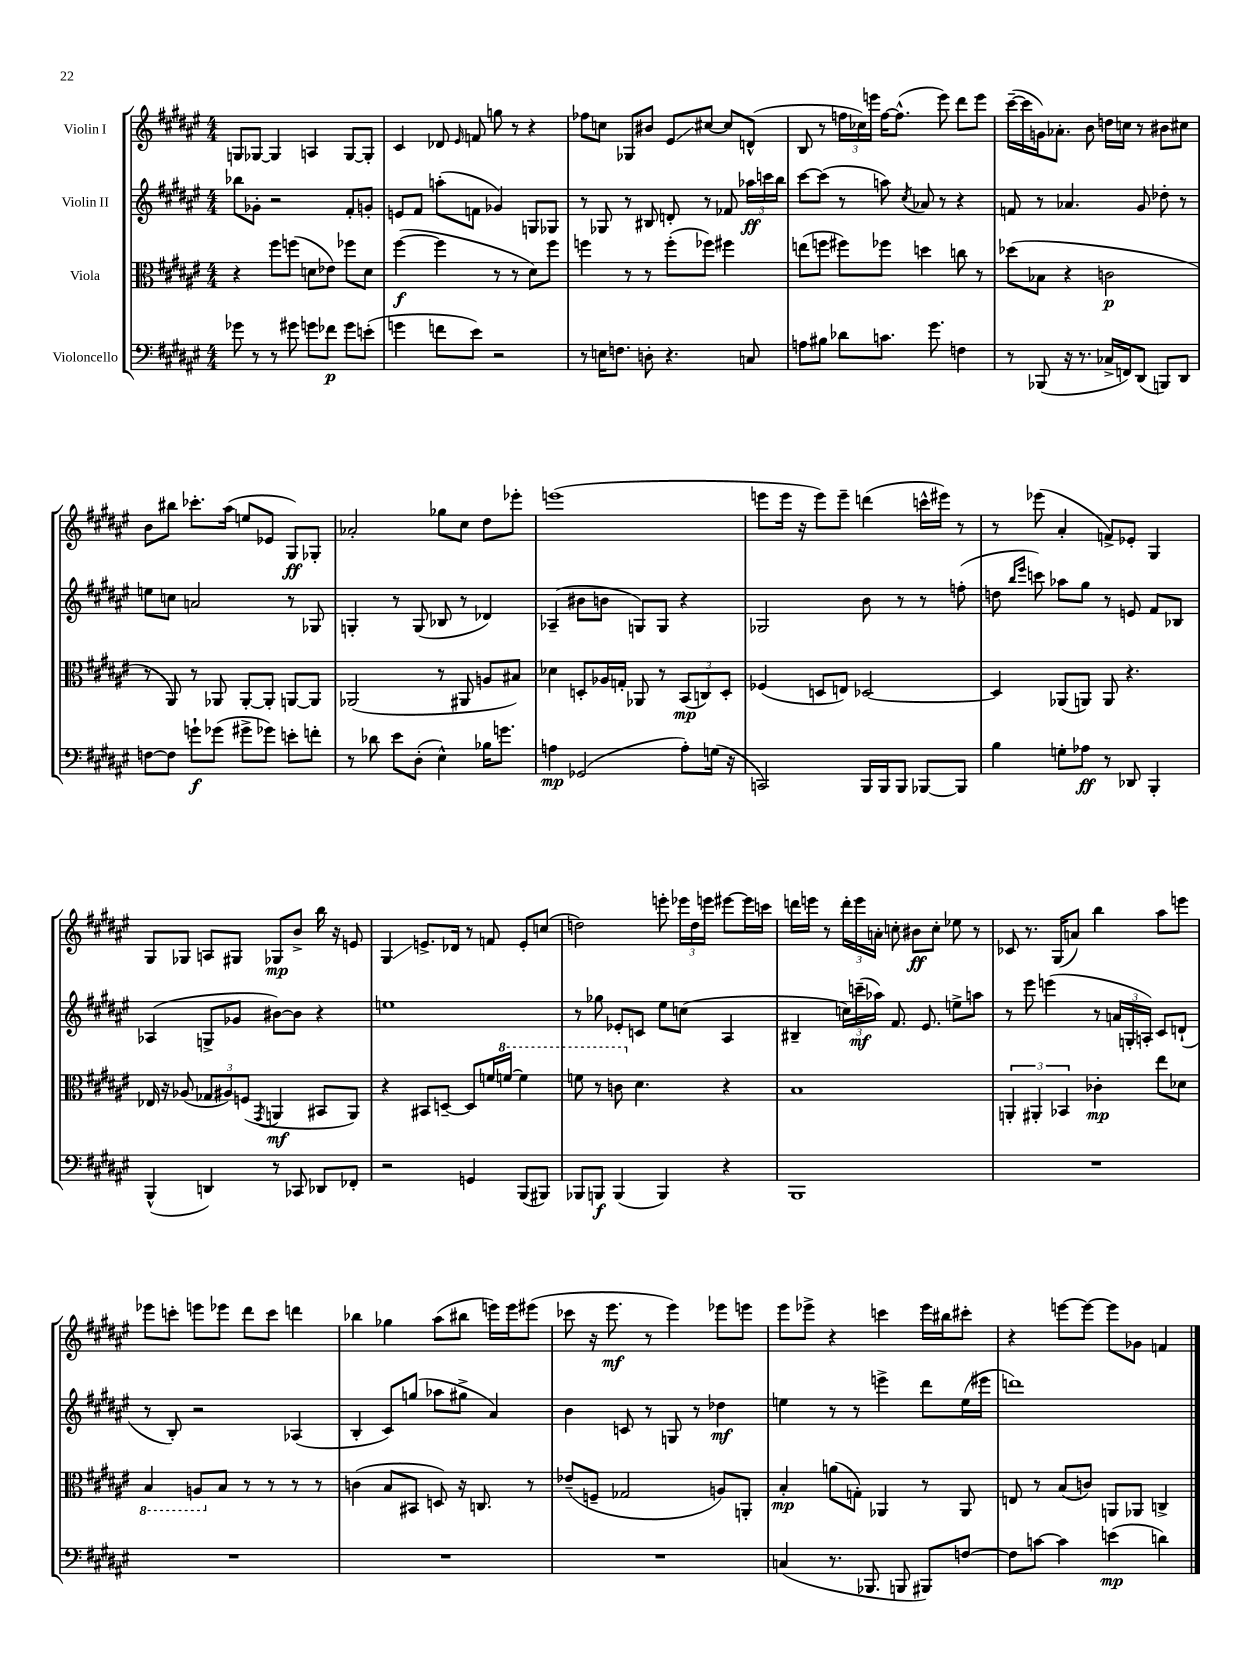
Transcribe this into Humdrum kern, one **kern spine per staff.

**kern	**kern	**kern	**kern
*staff4	*staff3	*staff2	*staff1
*clefF4	*clefC3	*clefG2	*clefG2
*k[f#c#g#d#a#e#]	*k[f#c#g#d#a#e#]	*k[f#c#g#d#a#e#]	*k[f#c#g#d#a#e#]
*M4/4	*M4/4	*M4/4	*M4/4
8g-	4r	8bb-	8G
8r	.	8g-'	[8G-
8r	8ff#	2r	4G-]
8g#	(8ff	.	.
8g	8d	.	4A
8f-	8e-)	.	.
8g	8ff-	8f#'	[8G-
(8e'	8d	8g'	8G-']
=	=	=	=
4g	([4ff#	8e	4c#
.	.	8f#	.
8f	4ff#]	(8aa'	8d-
.	.	.	16qqe#
8e#)	.	8f	8f
2r	8r	4g-)	8gg
.	8r	.	8r
.	8d#)	8G	4r
.	8ff#	8G-	.
=	=	=	=
8r	4ff	8r	8ff-
16E	.	8G-	8cc
8.F	.	.	.
.	8r	8r	8G-
8D'	8r	8B#	8b#
4.r	(8ff'	8d'	8e#
.	8ff-)	8r	[8cc#
.	4ff#	8f-	8cc#]
8C	.	24aa-	(8d^^
.	.	24ccc	.
.	.	24bb	.
=	=	=	=
8A	(8ee	[8ccc#	8B
8B#	8ff	(8ccc#]	8r
8d-	8ff#)	8r	24ff
.	.	.	24cc-)
.	.	.	24eee
8.c	8ff-	8aa)	[16ff
.	.	.	(8.ff^^]
.	.	8qcc#	.
.	4dd	8a-	.
8.g#	.	.	.
.	.	8r	8eee)
4F	8cc	4r	8ddd#
.	8r	.	8eee
=	=	=	=
8r	(8dd-	8f	([16ccc#~
.	.	.	16ccc#]
(8BBB-	8B-	8r	16g)
.	.	.	8.a-'
16r	4r	4.a-	.
8.r	.	.	.
.	.	.	8b
16C-^	2c	.	16dd
16FF)	.	.	16cc
(8DD#	.	8g#	8r
8BBB)	.	8dd-'	8b#
8DD#	.	8r	8cc#
=	=	=	=
[8F	8r	8ee	8b
8F]	8AA#)	8cc	8bb#
8g`	8r	2a	8.ccc-'
(8g-	8AA-	.	.
.	.	.	(16aa#
8g#^	[8AA-'	.	8ee
8g-)	8AA-']	.	8e-
8e'	[8AA	8r	8G#)
8f'	8AA]	8G-	8G-'
=	=	=	=
8r	(2AA-	4G'	2a-'
8d-	.	.	.
8e#	.	8r	.
(8D#'	.	(8G	.
4E#^^)	8r	8B-	8gg-
.	8AA#	8r	8cc#
16B-	8A	4d-)	8dd#
8.g	.	.	.
.	8B#)	.	8eee-'
=	=	=	=
4A	4d-	(4A-~	(1eee
(2GG-	8D'	8b#	.
.	16A-	8b	.
.	16G'	.	.
.	8AA-	8G)	.
.	8r	8G	.
8A')	(12BB	4r	.
.	12C)	.	.
(16G	.	.	.
.	12D'	.	.
16r	.	.	.
=	=	=	=
2CC)	(4F-	2G-	8eee
.	.	.	16eee
.	.	.	16r
.	8D	.	8eee)
.	8E)	.	8eee~
16BBB	[2D-	8b	(4ddd
16BBB	.	.	.
8BBB	.	8r	.
[8BBB-	.	8r	16ccc^^
.	.	.	16eee#)
8BBB-]	.	(8ff'	8r
=	=	=	=
4B	4D-]	8dd	8r
.	.	16qqbb	.
.	.	16qqeee#	.
.	.	8ccc)	(8eee-
8G'	(8AA-	8aa-	4a#'
8A-	8AA)	8gg#	.
8r	8AA	8r	8f^)
8DD-	4.r	8e	8e-'
4BBB'	.	8f#	4G#
.	.	8B-	.
=	=	=	=
(4BBB^^	16E-	(4A-	8G#
.	16r	.	.
.	(8A-	.	8G-
4DD)	12G-	8G^	8A
.	12A#)	.	.
.	.	8g-	8G#
.	(12F	.	.
.	8qGG#	.	.
8r	4AA	[8b#)	8G-
8CC-	.	8b#]	8b^
8DD-	8BB#	4r	16bb
.	.	.	16r
8FF-'	8AA)	.	8e
=	=	=	=
2r	4r	1ee	4G#
.	8BB#	.	8.e^
.	[8D~	.	.
.	.	.	16d-
4GG	8D]	.	8r
.	16f	.	8f
.	[16ff	.	.
(8BBB	4ff]	.	8e'
8BBB#)	.	.	(8cc
=	=	=	=
8BBB-	8ff	8r	2dd)
8BBB	8r	8gg-	.
(4BBB	8cc	8e-'	.
.	4.d#	8c	.
4BBB)	.	8ee#	8eee'
.	.	(8cc	24eee-
.	.	.	24dd
.	.	.	24eee
4r	4r	4A#	[8eee#
.	.	.	16eee#]
.	.	.	16ccc
=	=	=	=
1BBB	1B	4B#~	16ddd
.	.	.	16eee
.	.	.	8r
.	.	24cc)	24ddd'
.	.	(24ccc~	24eee
.	.	24aa-)	24a'
.	.	8.f#	8cc'
.	.	.	8b#
.	.	8.e#	.
.	.	.	8cc'
.	.	8ee^	8ee-
.	.	8aa	8r
=	=	=	=
1r	6AA'	8r	8c-
.	.	8eee#	8.r
.	6AA#'	.	.
.	.	(4eee	.
.	.	.	(16G#
.	6BB-	.	.
.	.	.	8a)
.	4c-'	8r	4bb
.	.	24a	.
.	.	24G'	.
.	.	24A')	.
.	8ee#	8c#	8aa#
.	8d-	(8d`	8eee
=	=	=	=
1r	4BB	8r	8eee-
.	.	8B')	8ccc'
.	8AA	2r	8eee
.	8B	.	8eee-
.	8r	.	8ddd#
.	8r	.	8ccc
.	8r	(4A-	4ddd
.	8r	.	.
=	=	=	=
1r	(4c	4B'	4bb-
.	8B	8c#)	4gg-
.	8BB#	(8gg	.
.	8D)	8aa-	(8aa#
.	16r	8gg#^	8bb#
.	8.C	.	.
.	.	4a#)	16eee)
.	.	.	16eee
.	8r	.	(8eee#
=	=	=	=
1r	(8e-~	4b	8ccc-
.	8F~	.	16r
.	.	.	8.eee#
.	2G-	8c	.
.	.	8r	8r
.	.	8G	4eee#)
.	.	8r	.
.	8A)	4dd-	8eee-
.	8AA'	.	8eee
=	=	=	=
(4C	4B'	4ee	8eee#
.	.	.	8eee-^
8.r	(8a	8r	4r
.	8G')	8r	.
8.BBB-	.	.	.
.	4AA-	4eee^	4ccc
8BBB	.	.	.
8BBB#)	8r	8ddd#	16eee-
.	.	.	16bb#
[8F	8AA-	(16ee	8ccc#'
.	.	16eee#	.
=	=	=	=
8F]	8E	1ddd)	4r
[8c	8r	.	.
4c]	(8B	.	[8eee
.	8c)	.	8eee_
(4e	8AA	.	8eee]
.	8AA-	.	8g-
4d)	4C^	.	4f
==	==	==	==
*-	*-	*-	*-
